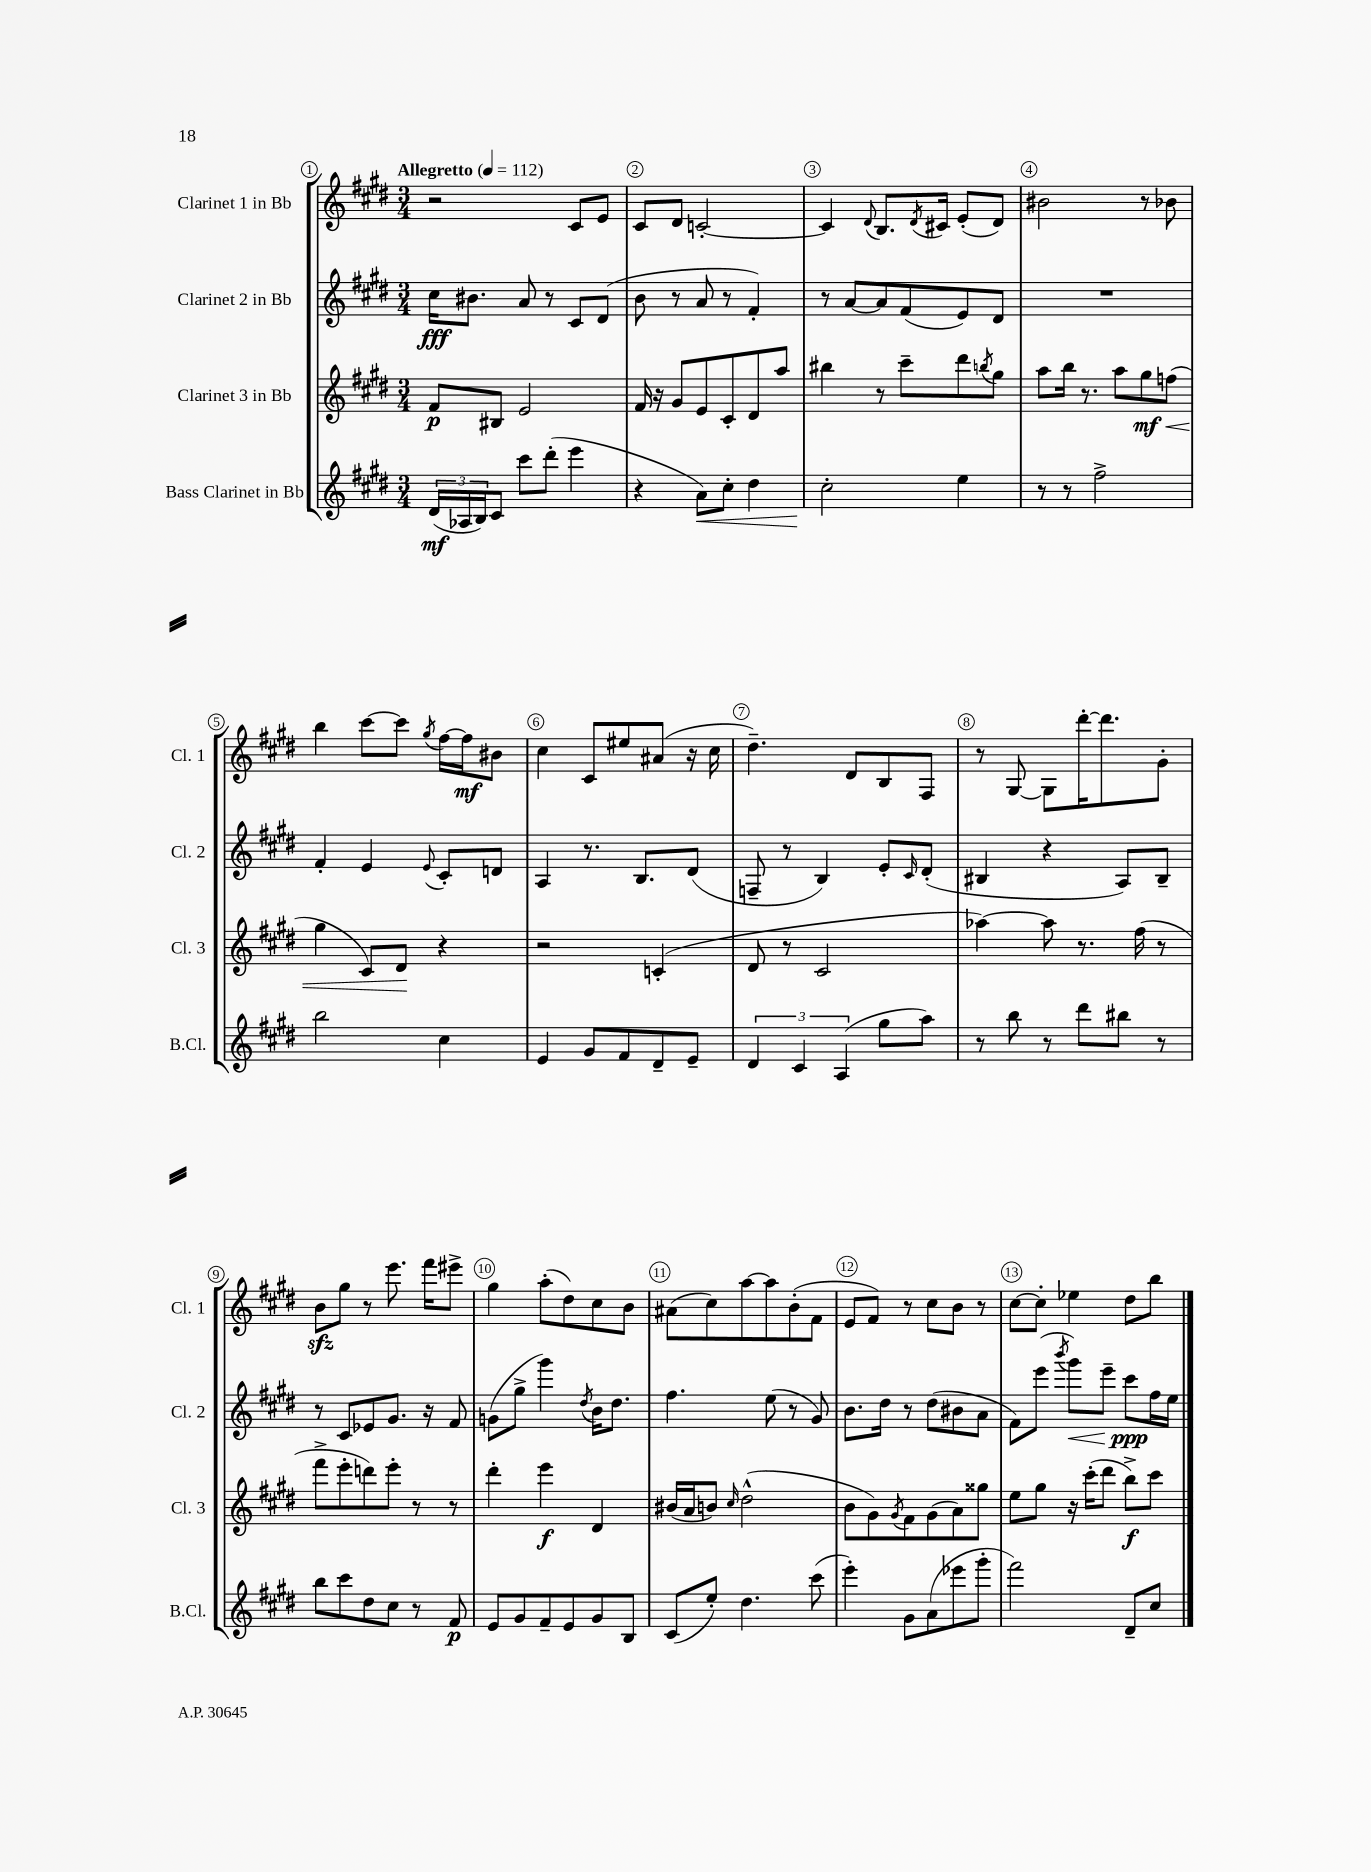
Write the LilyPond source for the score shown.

<<
\new StaffGroup <<
\new Staff = "s0" \with { instrumentName = "Clarinet 1 in Bb" shortInstrumentName = "Cl. 1" } {
    \clef treble \key e \major \numericTimeSignature \time 3/4 \tempo "Allegretto" 4 = 112
    r2 cis'8 e'8 |
    cis'8 dis'8 c'2~-. |
    c'4 \appoggiatura { dis'8 } b8. \acciaccatura { dis'8 } cis'16 e'8-.( dis'8) |
    bis'2 r8 bes'8 |
    b''4 cis'''8~ cis'''8 \acciaccatura { gis''8 } fis''16~ fis''16\mf bis'8 |
    cis''4 cis'8 eis''8 ais'8( r16 cis''16 |
    dis''4.--) dis'8 b8 fis8 |
    r8 gis8~ gis8 dis'''16~-. dis'''8. gis'8-. |
    b'8\sfz gis''8 r8 e'''8. fis'''16 eis'''8-> |
    gis''4 a''8-.( dis''8) cis''8 b'8 |
    ais'8( cis''8) a''8~ a''8 b'8-.( fis'8 |
    e'8 fis'8) r8 cis''8 b'8 r8 |
    cis''8~ cis''8-. ees''4 dis''8 b''8 \bar "|." |
}
\new Staff = "s1" \with { instrumentName = "Clarinet 2 in Bb" shortInstrumentName = "Cl. 2" } {
    \clef treble \key e \major \numericTimeSignature \time 3/4
    cis''16\fff bis'8. a'8 r8 cis'8 dis'8( |
    b'8 r8 a'8 r8 fis'4-.) |
    r8 a'8~ a'8 fis'8( e'8) dis'8 |
    R2. |
    fis'4-. e'4 \appoggiatura { e'8 } cis'8-. d'8 |
    a4 r8. b8. dis'8( |
    f8-- r8 b4) e'8-. \grace { cis'16 } dis'8-.( |
    bis4 r4 a8) bis8-- |
    r8 cis'8 ees'8 gis'8. r16 fis'8 |
    g'8( gis''8-> gis'''4) \acciaccatura { dis''8 } b'16 dis''8. |
    fis''4. e''8( r8 gis'8) |
    b'8. dis''16 r8 dis''8( bis'8 a'8 |
    fis'8) e'''8( \acciaccatura { b'''8 } gis'''8\<) e'''8-- cis'''8\ppp\! fis''16 e''16 \bar "|." |
}
\new Staff = "s2" \with { instrumentName = "Clarinet 3 in Bb" shortInstrumentName = "Cl. 3" } {
    \clef treble \key e \major \numericTimeSignature \time 3/4
    fis'8\p bis8 e'2 |
    fis'16 r16 gis'8 e'8 cis'8-. dis'8 a''8 |
    bis''4 r8 cis'''8-- dis'''8 \acciaccatura { b''8 } gis''8 |
    a''8 b''16 r8. a''8 gis''8\mf\< f''8( |
    gis''4 cis'8) dis'8\! r4 |
    r2 c'4-.( |
    dis'8 r8 cis'2 |
    aes''4~) aes''8 r8. fis''16( r8 |
    fis'''8-> e'''8-. d'''8) e'''8-. r8 r8 |
    dis'''4-. e'''4\f dis'4 |
    bis'16( a'16 b'8) \grace { cis''16 } dis''2-^( |
    b'8 gis'8) \acciaccatura { gis'8 } fis'8 gis'8( a'8) gisis''8 |
    e''8 gis''8 r16 cis'''16-.( dis'''8 b''8->\f) cis'''8 \bar "|." |
}
\new Staff = "s3" \with { instrumentName = "Bass Clarinet in Bb" shortInstrumentName = "B.Cl." } {
    \clef treble \key e \major \numericTimeSignature \time 3/4
    \tuplet 3/2 { dis'16\mf( aes16 b16) } cis'8 cis'''8 dis'''8-.( e'''4 |
    r4 a'8\<) cis''8-. dis''4 |
    cis''2-.\! e''4 |
    r8 r8 fis''2-> |
    b''2 cis''4 |
    e'4 gis'8 fis'8 dis'8-- e'8-- |
    \tuplet 3/2 { dis'4 cis'4 a4( } gis''8 a''8) |
    r8 b''8 r8 dis'''8 bis''8 r8 |
    b''8 cis'''8 dis''8 cis''8 r8 fis'8\p |
    e'8 gis'8 fis'8-- e'8 gis'8 b8 |
    cis'8( e''8-.) dis''4. cis'''8( |
    e'''4-.) gis'8 a'8( ees'''8 gis'''8-. |
    fis'''2) dis'8-- cis''8 \bar "|." |
}
>>
>>
\layout { \context { \Score \override BarNumber.break-visibility = ##(#f #t #t) barNumberVisibility = #all-bar-numbers-visible \override BarNumber.stencil = #(make-stencil-circler 0.1 0.3 ly:text-interface::print) } }
